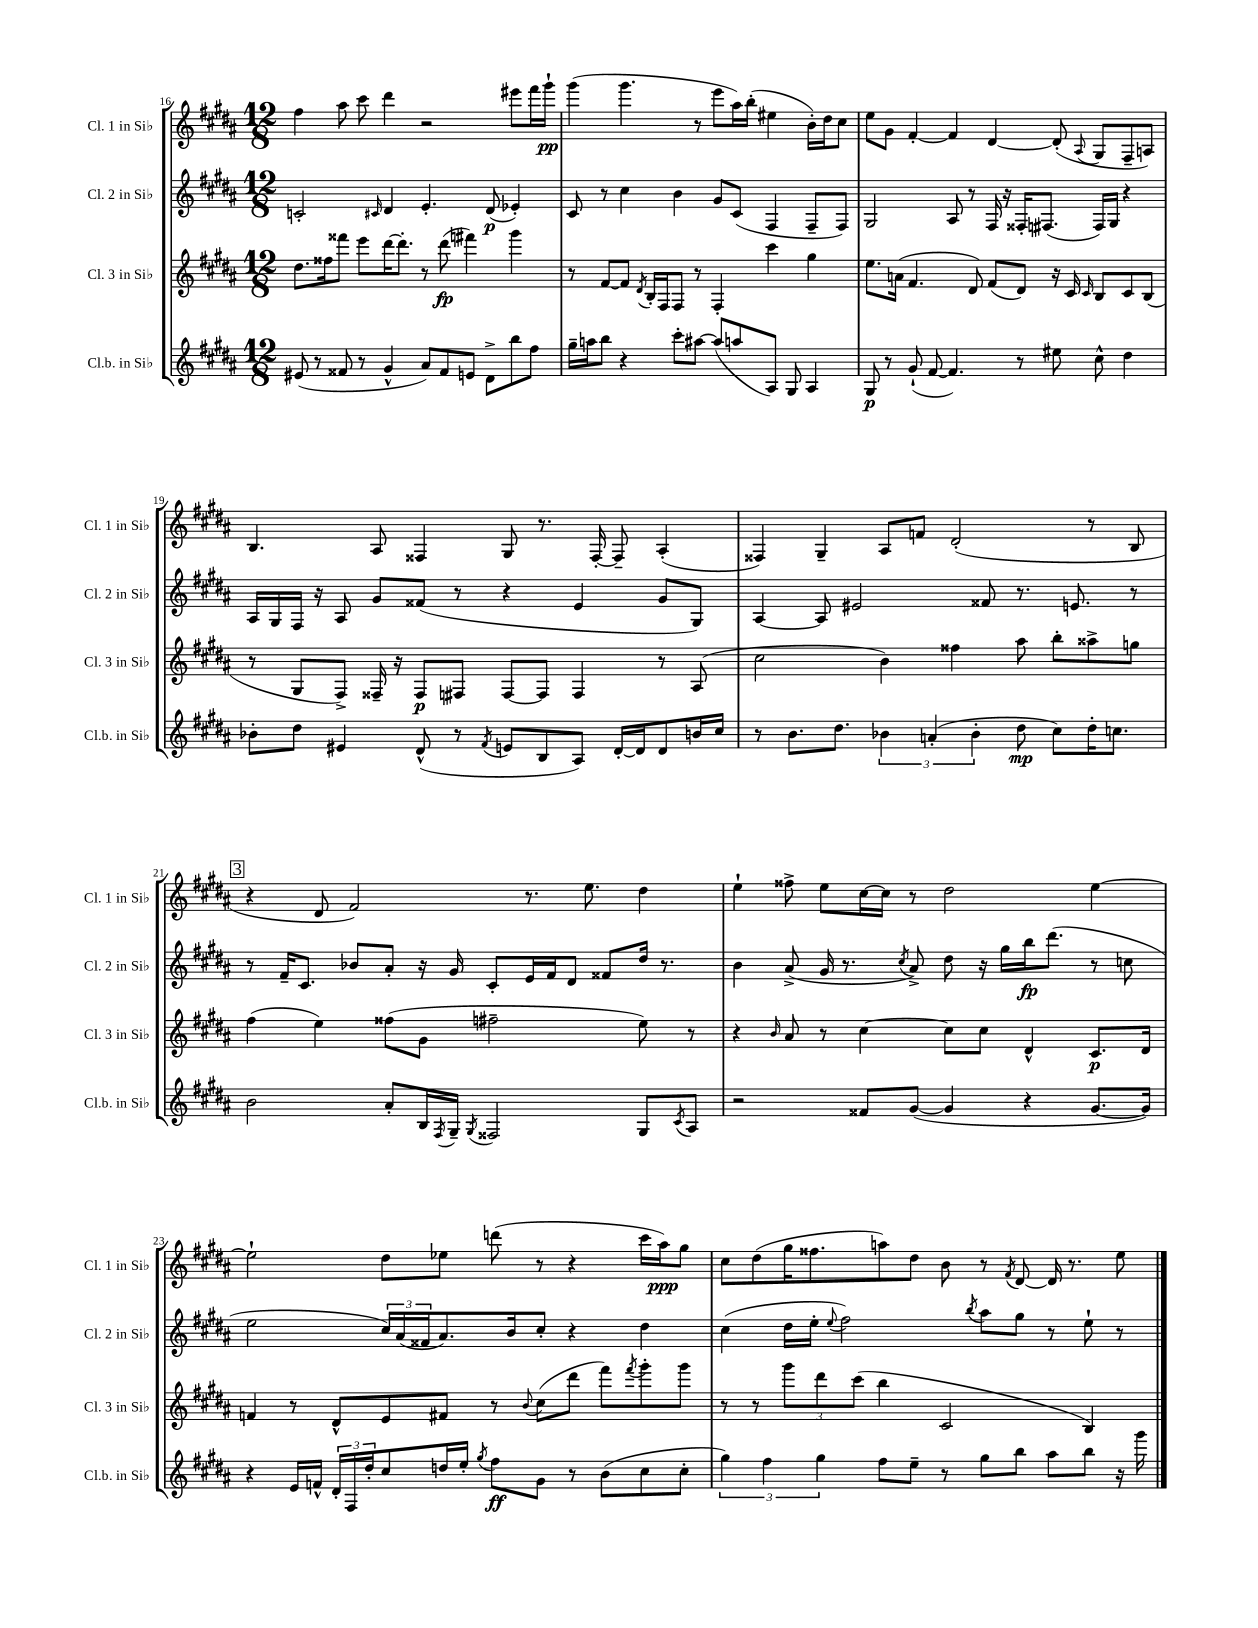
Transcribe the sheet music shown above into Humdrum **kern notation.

**kern	**kern	**kern	**kern
*staff4	*staff3	*staff2	*staff1
*clefG2	*clefG2	*clefG2	*clefG2
*k[f#c#g#d#a#]	*k[f#c#g#d#a#]	*k[f#c#g#d#a#]	*k[f#c#g#d#a#]
*M12/8	*M12/8	*M12/8	*M12/8
(8e#	8.dd#	2c'	4ff#
8r	.	.	.
.	16ff##	.	.
8f##	8fff##	.	8aa#
8r	8eee	.	8ccc#
.	.	16qqc#	.
4g#^^	[16ddd#	4d#	4ddd#
.	8.ddd#']	.	.
8a#)	8r	4.e'	2r
8f##	(8ddd#	.	.
8e	4fff#)	.	.
8d#^	.	(8d#	.
8bb	4ggg#	4e-')	8eee#
8ff#	.	.	16fff#
.	.	.	16ggg#`
=	=	=	=
16gg#~	8r	8c#	(4ggg#
16aa	.	.	.
8bb	[8f#	8r	.
4r	8f#]	4cc#	4.ggg#
.	8qd#	.	.
.	16B'	.	.
.	16F#	.	.
8ccc#'	8F#	4b	.
[8aa#	8r	.	8r
(8aa#]	4F#'	8g#	8eee
8aa	.	(8c#	16aa#)
.	.	.	(16bb'
8A#)	4ccc#	4F#	4ee#
8G#	.	.	.
4A#	4gg#	8F#~	16b')
.	.	.	16dd#
.	.	8F#)	8cc#
=	=	=	=
8G#	8.ee	2G#	8ee
8r	.	.	8g#
.	(16a	.	.
(8g#`	4.f#	.	[4f#'
[8f#	.	.	.
4.f#])	.	8A#	4f#]
.	8d#)	8r	.
.	(8f#	16F#	[4d#
.	.	16r	.
8r	8d#)	16F##'	.
.	.	(8.F#	.
8ee#	16r	.	(8d#']
.	16c#	.	.
.	16qqc#	.	8qqA#
8cc#^^	8B	16F#)	8G#
.	.	16G#	.
4dd#	8c#	4r	8F#~
.	(8B	.	8A)
=	=	=	=
8b-'	8r	16A#	4.B
.	.	16G#	.
8dd#	8G#	16F#	.
.	.	16r	.
4e#	8F#^)	8A#	.
.	16F##~	8g#	8A#
.	16r	.	.
(8d#^^	8F##	(8f##	4F##
8r	8F#	8r	.
8qf#	.	.	.
8e	[8F#	4r	8G#
8B	8F#]	.	8.r
8A#)	4F#	4e	.
.	.	.	[16F##'
[16d#'	.	.	8F##~]
16d#]	.	.	.
8d#	8r	8g#	(4A#'
16b	(8A#	8G#)	.
16cc#	.	.	.
=	=	=	=
8r	2cc#	[4A#	4F##)
8.b	.	.	.
.	.	8A#]	4G#~
8.dd#	.	.	.
.	.	2e#	.
6b-	4b)	.	8A#
.	.	.	8f
(6a'	.	.	.
.	4ff##	.	(2d#'
6b-'	.	.	.
.	.	8f##	.
8dd#	8aa#	8.r	.
8cc#)	8bb'	.	.
.	.	8.e	.
16dd#'	8aa##^	.	8r
8.cc	.	.	.
.	8gg	8r	8B
=	=	=	=
2b	(4ff#	8r	4r
.	.	16f#~	.
.	.	8.c#	.
.	4ee)	.	8d#
.	.	8b-	2f#)
8a#'	(8ff##	8a#'	.
16B	8g#	16r	.
8qF#	.	.	.
16G#~	.	16g#	.
8qG#	.	.	.
2F##	2ff#~	8c#'	.
.	.	16e	8.r
.	.	16f#	.
.	.	8d#	.
.	.	.	8.ee
.	.	8f##	.
8G#	8ee)	16dd#	4dd#
.	.	8.r	.
8qc#	.	.	.
8A#	8r	.	.
=	=	=	=
2r	4r	4b	4ee`
.	16qqb	.	.
.	8a#	(8a#^	8ff##^
.	8r	16g#	8ee
.	.	8.r	.
8f##	[4cc#	.	[16cc#
.	.	.	16cc#]
.	.	8qcc#	.
([8g#	.	8a#^)	8r
4g#]	8cc#]	8dd#	2dd#
.	8cc#	16r	.
.	.	16gg#	.
4r	4d#^^	16bb	.
.	.	(8.ddd#	.
[8.g#	8.c#	8r	[4ee
.	.	8cc	.
16g#])	16d#	.	.
=	=	=	=
4r	4f	2ee	2ee`]
16e	8r	.	.
16f^^	.	.	.
24d#'	8d#^^	.	.
24F#	.	.	.
24dd#'	.	.	.
8cc#	8e	24cc#)	8dd#
.	.	(24a#	.
.	.	24f##	.
16dd	8f#	8.a#)	8ee-
16ee'	.	.	.
8qgg#	.	.	.
8ff#	8r	.	(8ddd
.	.	16b	.
.	8qqb	.	.
8g#	(8cc#	8cc#'	8r
8r	8ddd#	4r	4r
(8b	8fff#)	.	.
.	8qfff#	.	.
8cc#	8ggg#'	4dd#	16ccc#
.	.	.	16aa#)
8cc#'	8ggg#	.	8gg#
=	=	=	=
6gg#)	8r	(4cc#	8cc#
.	8r	.	(8dd#
6ff#	.	.	.
.	12ggg#	16dd#	16gg#
.	.	16ee'	8.ff##
6gg#	12ddd#	.	.
.	.	8qqee	.
.	.	2ff#)	.
.	(12ccc#	.	.
8ff#	4bb	.	8aa)
8ee~	.	.	8dd#
8r	2c#	.	8b
.	.	8qbb	.
8gg#	.	8aa#	8r
.	.	.	8qf#
8bb	.	8gg#	[8d#
8aa#	.	8r	16d#]
.	.	.	8.r
8bb	4B)	8ee`	.
16r	.	8r	8ee
16ggg#	.	.	.
==	==	==	==
*-	*-	*-	*-
